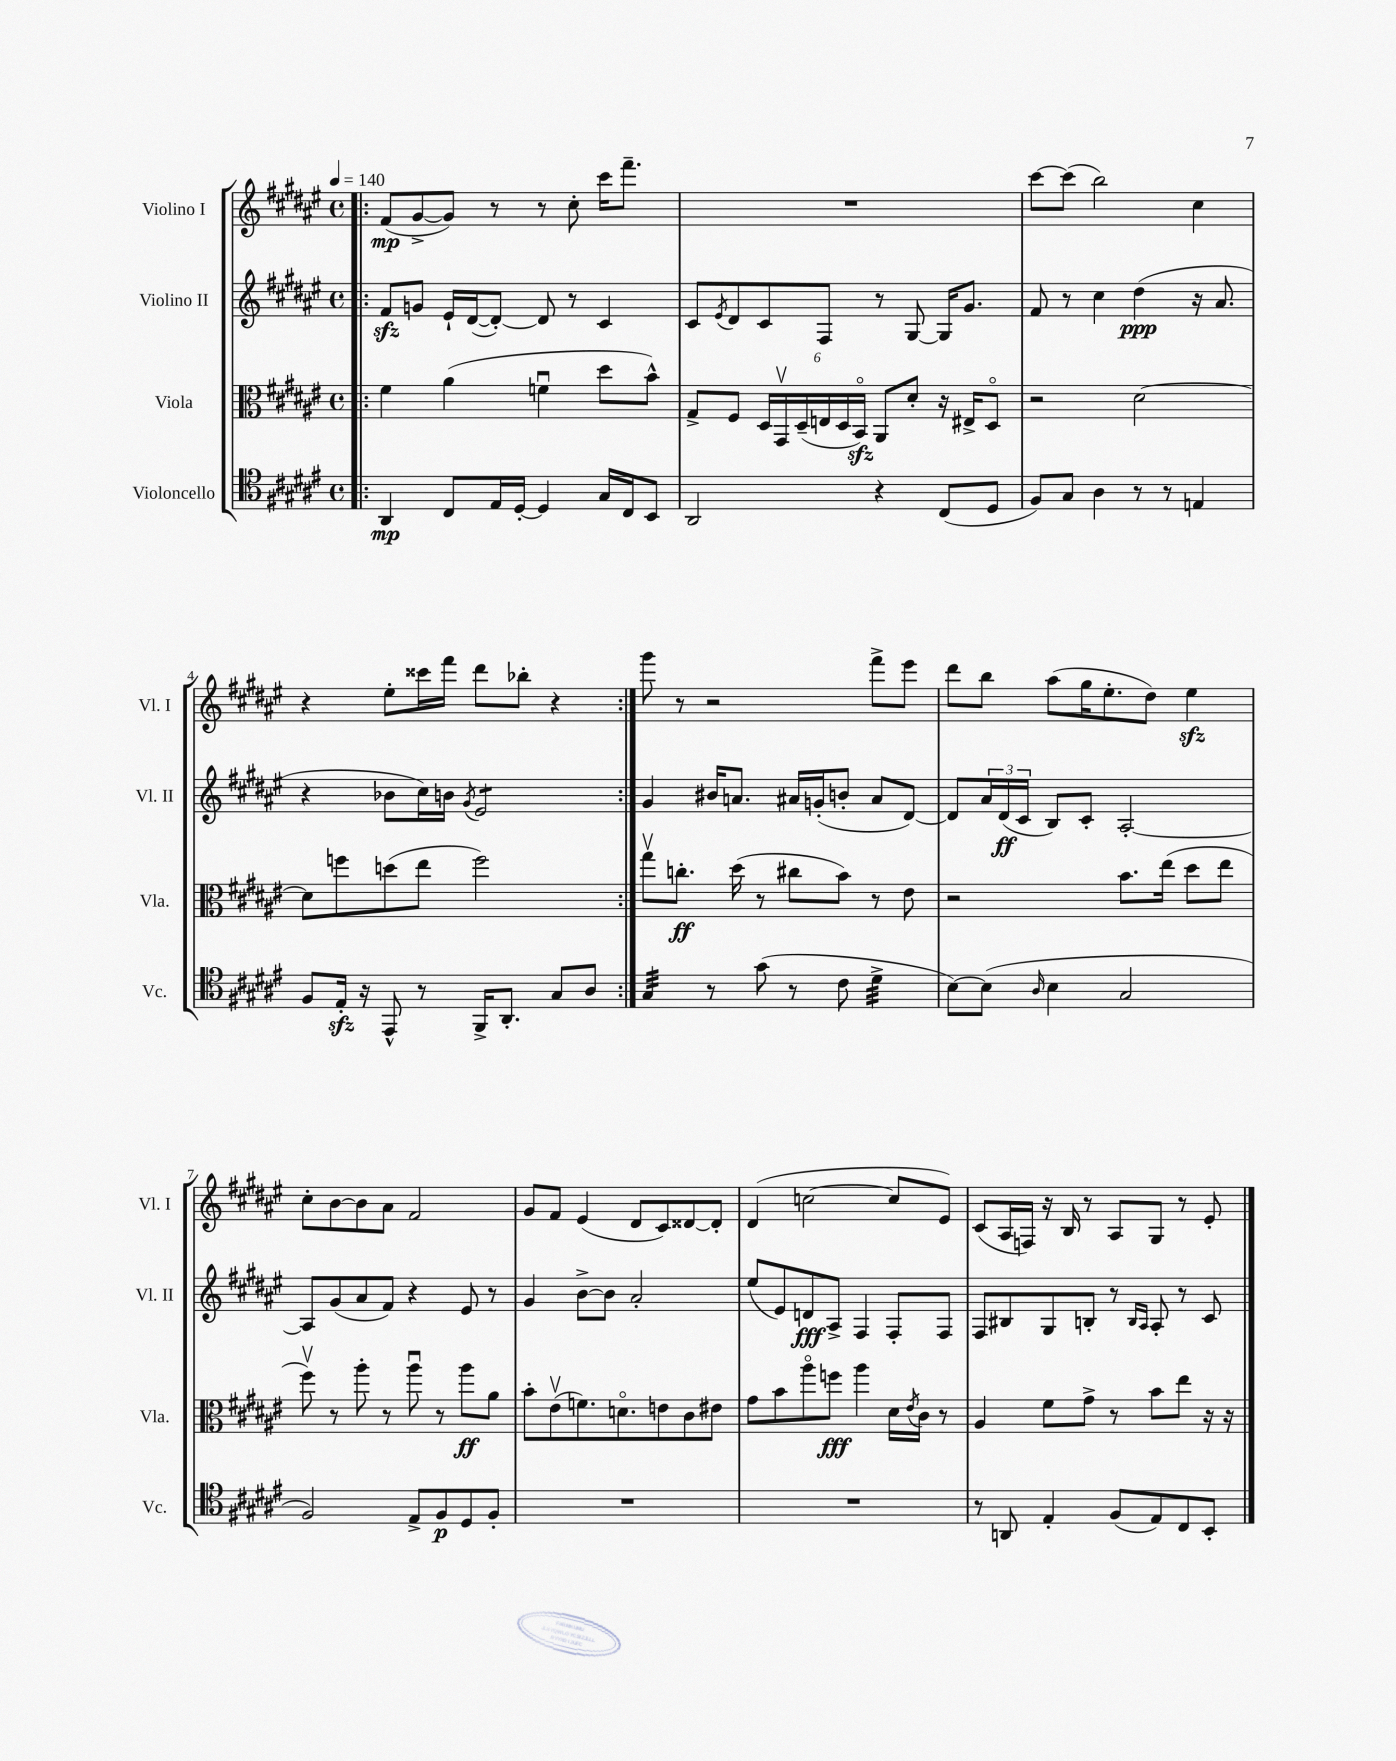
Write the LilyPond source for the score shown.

<<
\new StaffGroup <<
\new Staff = "s0" \with { instrumentName = "Violino I" shortInstrumentName = "Vl. I" } {
    \clef treble \key fis \major \defaultTimeSignature \time 4/4 \tempo 4 = 140
    \repeat volta 2 { \bar ".|:" fis'8\mp( gis'8~-> gis'8) r8 r8 cis''8-. cis'''16 fis'''8.-- |
    R1 |
    cis'''8~ cis'''8( b''2) cis''4 |
    r4 eis''8-. cisis'''16 fis'''16 dis'''8 bes''8-. r4 | }
    gis'''8 r8 r2 fis'''8-> eis'''8 |
    dis'''8 b''8 ais''8( gis''16 eis''8.-. dis''8) eis''4\sfz |
    cis''8-. b'8~ b'8 ais'8 fis'2 |
    gis'8 fis'8 eis'4( dis'8 cis'8) disis'8~ disis'8-. |
    dis'4( c''2~ c''8 eis'8) |
    cis'8( ais16 f16) r16 b16 r8 ais8 gis8 r8 eis'8-. \bar "|." |
}
\new Staff = "s1" \with { instrumentName = "Violino II" shortInstrumentName = "Vl. II" } {
    \clef treble \key fis \major \defaultTimeSignature \time 4/4
    \repeat volta 2 { \bar ".|:" fis'8\sfz g'8 eis'16-! dis'16~( dis'8~-.) dis'8 r8 cis'4 |
    cis'8 \acciaccatura { eis'8 } dis'8 cis'8 fis8 r8 gis8~ gis16 gis'8. |
    fis'8 r8 cis''4 dis''4\ppp( r16 ais'8. |
    r4 bes'8 cis''16) b'16 \acciaccatura { gis'8 } eis'2:8 | }
    gis'4 bis'16 a'8. ais'16 g'16-.( b'8-. ais'8 dis'8~) |
    dis'8 \tuplet 3/2 { ais'16 dis'16\ff( cis'16 } b8) cis'8-. ais2~-. |
    ais8 gis'8( ais'8 fis'8) r4 eis'8 r8 |
    gis'4 b'8~-> b'8 ais'2-. |
    eis''8( eis'8) d'8\fff ais8-> fis4 fis8-. fis8 |
    fis8 bis8 gis8 b8-. r8 \grace { b16 ais16 } ais8-. r8 cis'8 \bar "|." |
}
\new Staff = "s2" \with { instrumentName = "Viola" shortInstrumentName = "Vla." } {
    \clef alto \key fis \major \defaultTimeSignature \time 4/4
    \repeat volta 2 { \bar ".|:" fis'4 ais'4( f'4\downbow dis''8 b'8-^) |
    gis8-> fis8 \tuplet 6/4 { dis16 gis,16\upbow dis16--( e16 dis16 b,16\flageolet\sfz) } ais,8 dis'8-. r16 eis16-> dis8\flageolet |
    r2 dis'2~ |
    dis'8 f''8 d''8( eis''8 f''2) | }
    gis''8\upbow c''8.-.\ff dis''16( r8 cis''8 b'8) r8 eis'8 |
    r2 b'8. eis''16( dis''8 eis''8 |
    fis''8\upbow) r8 ais''8-. r8 ais''8\downbow r8 ais''8\ff ais'8 |
    b'8-. eis'8\upbow( f'8.) d'8.\flageolet e'8 cis'8 eis'8 |
    gis'8 b'8 ais''8\flageolet f''8\fff ais''4 dis'16 \acciaccatura { eis'8 } cis'16 r8 |
    ais4 fis'8 gis'8-> r8 b'8 eis''8 r16 r16 \bar "|." |
}
\new Staff = "s3" \with { instrumentName = "Violoncello" shortInstrumentName = "Vc." } {
    \clef tenor \key fis \major \defaultTimeSignature \time 4/4
    \repeat volta 2 { \bar ".|:" ais,4\mp cis8 eis16 dis16~-. dis4 gis16 cis16 b,8 |
    ais,2 r4 cis8( dis8 |
    fis8) gis8 ais4 r8 r8 e4 |
    fis8 eis16-.\sfz r16 eis,8-^ r8 fis,16-> ais,8.-. gis8 ais8 | }
    gis4:32 r8 gis'8( r8 cis'8 dis'4:32-> |
    b8~) b8( \grace { ais16 } b4 gis2 |
    fis2) eis8-> fis8\p dis8 fis8-. |
    R1 |
    R1 |
    r8 a,8 eis4-. fis8( eis8) cis8 b,8-. \bar "|." |
}
>>
>>
